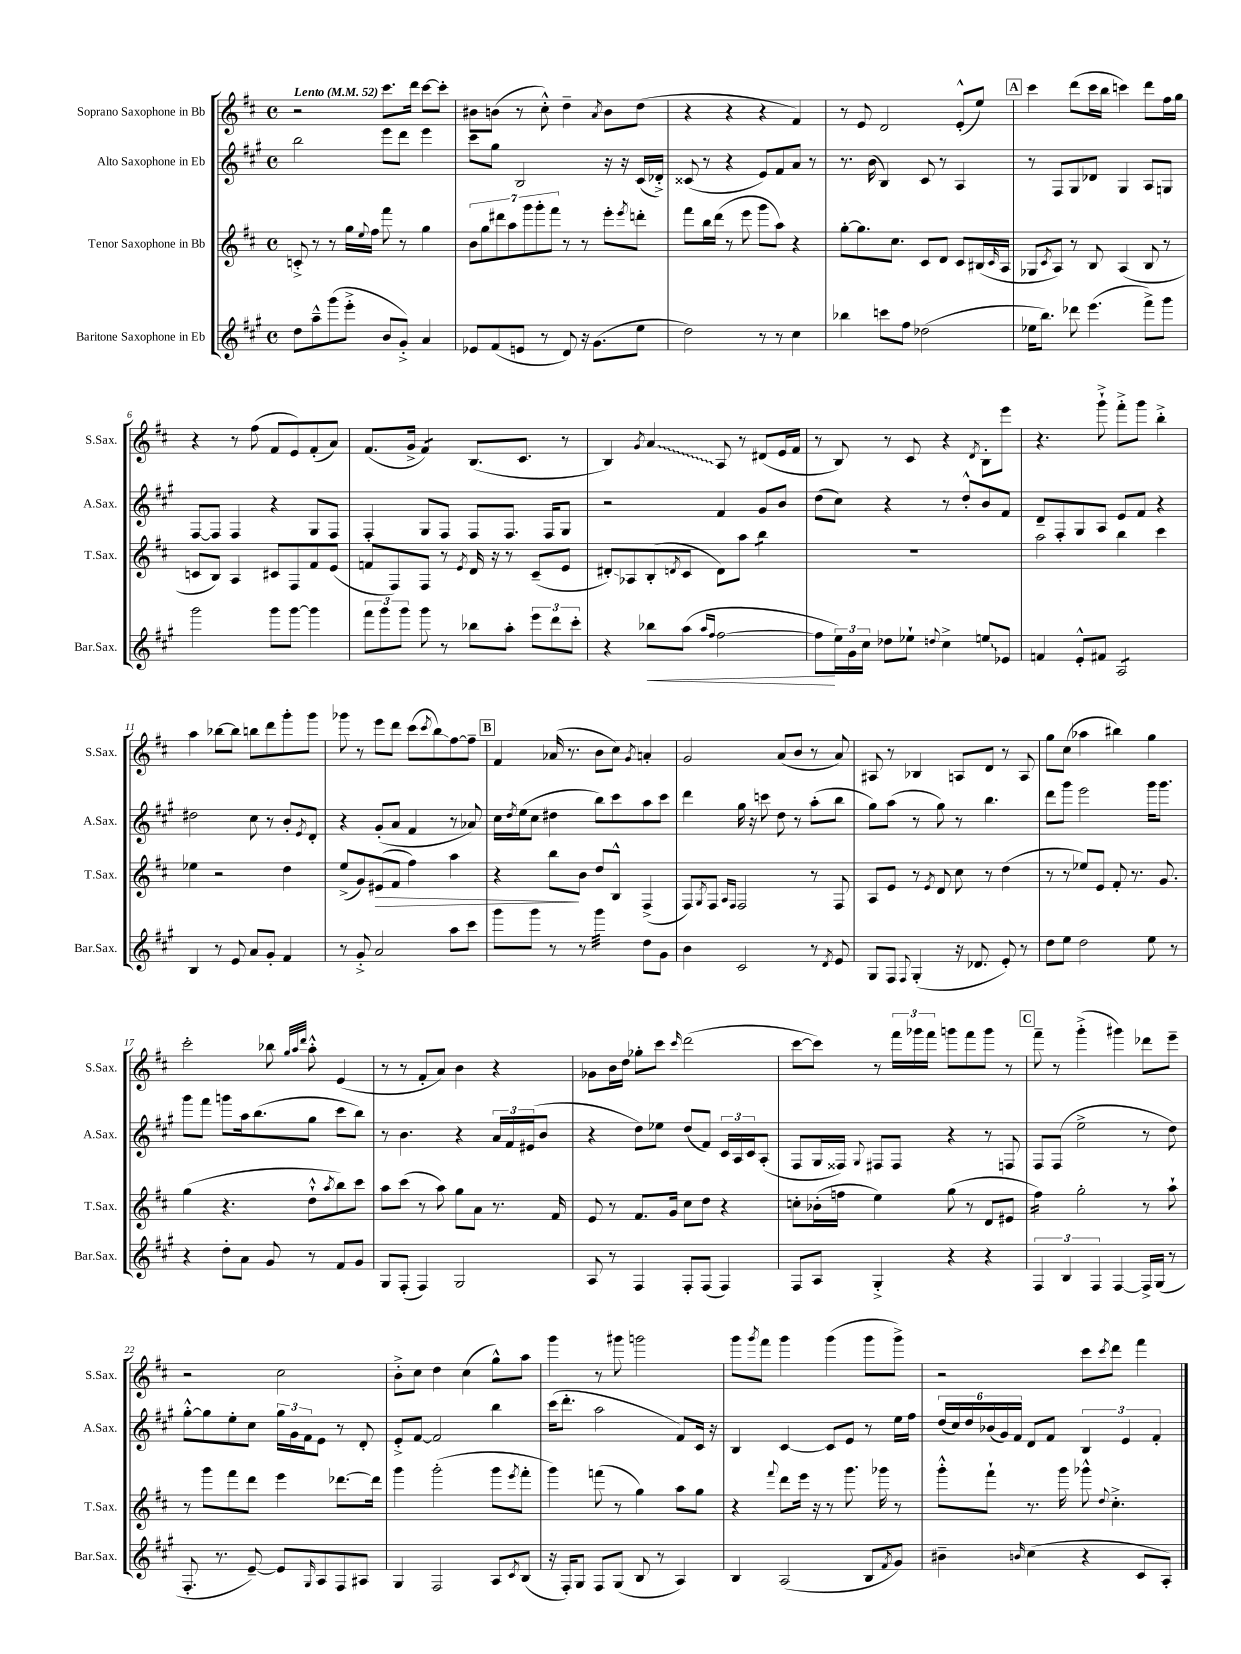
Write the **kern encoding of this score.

**kern	**kern	**kern	**kern
*staff4	*staff3	*staff2	*staff1
*clefG2	*clefG2	*clefG2	*clefG2
*k[f#c#g#]	*k[f#c#]	*k[f#c#g#]	*k[f#c#]
*M4/4	*M4/4	*M4/4	*M4/4
*met(c)	*met(c)	*met(c)	*met(c)
*MM52	*MM52	*MM52	*MM52
8dd\L	8c'^/	2bb\	2r
8aa~^^\	8r	.	.
(8ggg#\	8r	.	.
8eee'^\J	16gg\LL	.	.
.	8qqee/	.	.
.	16ff#\JJ	.	.
8b/L	8fff#\	8eee\L	8.ccc#\L
8g#'^/J)	8r	8ddd\J	.
.	.	.	16ddd\Jk
4a/	4gg\	4eee\	[8ccc#\L
.	.	.	8ccc#'\]J
=	=	=	=
8e-/L	14b\L	8ccc#\L	8b#\L
.	14gg\	.	.
(8f#/	.	8gg#\J	(8b\J
.	14ddd#\	.	.
.	14aa\	.	.
8e/J	.	2B/	8r
.	14ggg\	.	.
.	14ggg'\	.	.
8r	.	.	8cc#'^^\)
.	14fff#\J	.	.
8d/)	8r	.	4dd~\
16r	8r	.	.
(8.g#\L	.	.	.
.	.	.	8qa/
.	8eee'\L	16r	8b\L
.	.	16r	.
.	8qeee/	.	.
8ee\J	8ddd'\J	(16c#/LL	(8dd\J
.	.	16d-'^/JJ)	.
=	=	=	=
2dd\)	8fff#\L	(8c##/	4r
.	16bb\L	8r	.
.	(16ddd\JJ	.	.
.	8r	4r	4r
.	8eee\	.	.
8r	8ggg\L	8e/L)	4r
8r	8aa\J)	8f#/	.
4cc#\	4r	8a/J	4f#/)
.	.	8r	.
=	=	=	=
4bb-\	[8gg'\L	8.r	8r
.	8.gg\]	.	8e/
.	.	(16b\	.
8ccc\L	.	4B/)	2d/
.	8.cc#\J	.	.
8ff#\J	.	.	.
(2dd-\	8c#/L	8c#/	.
.	8d/J	8r	.
.	8c#/L	4A/	(8e'^^/L
.	(16B#/L	.	8ee/J)
.	16qqc#/	.	.
.	16A/JJ	.	.
=	=	=	=
16ee-\LK	8G-/L	8r	4ccc#\
8.bb\J)	.	.	.
.	8qc#/	.	.
.	8A/J)	8F#/L	.
8ddd-\	8r	8G#/	(8ddd\L
(4.eee\	8B/	8d-/J	16ccc#\L
.	.	.	16bb\JJ
.	(4A/	4G#/	4ccc\)
8fff#^\L)	8B/	8A/L	8ddd\L
8ggg#\J	8r	8G/J	16ff#\L
.	.	.	16gg\JJ
=	=	=	=
2ggg#\	8c/L	[8F#/L	4r
.	8B/J)	8F#/]J	.
.	4A/	4F#/	8r
.	.	.	(8ff#\
8ggg#\L	8c#/L	4r	8f#/L
[8ggg#\J	8F#/	.	8e/)
4ggg#\]	8f#/	8G#/L	(8f#'/
.	(8e/J	8F#/J	8a/J)
=	=	=	=
12fff#\L	8f/L	4F#'/	(8.f#/L
12ggg#\	.	.	.
.	8F#/)	.	.
12ggg#\J	.	.	.
.	.	.	16g^/Jk
8ggg#\	8F#/J	8G#/L	4f#/)
8r	8r	8F#/J	.
.	8qe/	.	.
8bb-\L	16d/	8F#/L	(8.B/L
.	16r	.	.
8aa'\J	8r	8.F#/J	.
.	.	.	8.c#/J
12eee\L	(8c#~/L	.	.
.	.	16F#/LK	.
12ddd\	.	.	.
.	8e/J	8G#/J	8r
12ccc#'\J	.	.	.
=	=	=	=
4r	8d#'/L)	2r	4B/)
.	8A-/	.	.
.	.	.	8qg/
8bb-\L	(8B'/	.	4a/
.	8qd/	.	.
(8aa\J	8c#/J	.	.
16qqaa/LL	.	.	.
16qqff#/JJ	.	.	.
[2ff#\	8d\L)	4f#/	8A/
.	8aa\J	.	8r
.	4bb\	8g#/L	(8d#/L
.	.	8b/J	16e/L
.	.	.	16f#/JJ
=	=	=	=
8ff#\]L	1r	(8dd\L	8r
24ee\L)	.	8cc#\J)	8B/)
24g#\	.	.	.
24cc#\JJ	.	.	.
8dd-\L	.	4r	8r
8ee-`\J	.	.	8c#/
8qqdd/	.	.	.
4cc#^\	.	8r	4r
.	.	8dd'^^/L	.
.	.	.	8qd/
8ee/L	.	8b/	8B'\L
8e-/J	.	8f#/J	8eee\J
=	=	=	=
4f/	2aa\	8d~/L	4.r
.	.	8F#'/	.
8e'^^/L	.	8G#/	.
8f#/J	.	8A/J	8ggg`^\
2A/	4bb\	8e/L	8fff#'^\L
.	.	8f#/J	8ggg\J
.	4ccc#\	4r	4bb'^\
=	=	=	=
4B/	4ee-\	2dd#\	4aa\
8r	2r	.	[8bb-\L
8e/	.	.	8bb-\]J
8a/L	.	8cc#\	8bb\L
8g#'/J	.	8r	8ddd\
4f#/	4dd\	8b'/L	8ggg'\
.	.	8qe/	.
.	.	8d'/J	8ggg\J
=	=	=	=
8r	(8ee^/L	4r	8ggg-\
8g#'^/	8g/)	.	8r
2a/	(8e#/	(8g#'/L	8eee\L
.	8f#/J	8a/J	8ddd\J
.	4ff#\)	4f#/	(8ccc#\L
.	.	.	8qccc#/
.	.	.	8bb\)
8aa\L	4aa\	8r	[8ff#\
8ccc#\J	.	8a-/)	8ff#~\]J
=	=	=	=
8ggg#\L	4r	16cc#\LL	4f#/
.	.	8qdd/	.
.	.	(16ee\J	.
8ggg#\J	.	8cc#\J	.
8r	8bb\L	4dd#\	(16a-/
.	.	.	8.r
8r	8b\J	.	.
4ggg#\	8dd/L	8bb\L)	8b\L
.	8B^^/J	8ccc#\	8cc#\J)
.	.	.	8qg/
8dd\L	(4F#^/	8aa\	4a'/
8g#\J	.	8ccc#\J	.
=	=	=	=
4b\	8F#/L)	4ddd\	2g/
.	8qG/	.	.
.	8F#/J	.	.
.	16qqA/LL	.	.
.	16qqF#/JJ	.	.
2c#/	2F#/	16gg#\	.
.	.	16r	.
.	.	8ccc\	.
.	.	8dd\	(8a/L
.	.	8r	8b/J
8r	8r	(8aa'\L	8r
8qd/	.	.	.
8e/	8F#/	8bb\J	8a/)
=	=	=	=
8G#/L	8A/L	8gg#\L)	8A#/
8F#/J	8e/J	(8aa\J	8r
8qqF#/	.	.	.
(4G#'/	8r	8r	4B-/
.	8qe/	.	.
.	8d/	8gg#\)	.
16r	8cc#\	8r	8A/L
8.d-/	.	.	.
.	8r	4.bb\	8d/J
8e'/)	(4dd\	.	8r
8r	.	.	8A/
=	=	=	=
8dd\L	8r	8ddd\L	8gg\L
8ee\J	8r	8ggg#\J	(8cc#\J
2dd\	8ee-/L)	2eee\	4aa-\
.	8e/J	.	.
.	8f#'/	.	4bb#\)
.	8.r	.	.
8ee\	.	16ggg#\LK	4gg\
.	8.g/	8.ggg#\J	.
8r	.	.	.
=	=	=	=
4r	(4gg\	8ggg#\L	2ccc#'\
.	.	8fff#\J	.
8dd'\L	4.r	8ggg\L	.
8a\J	.	16aa\k	.
.	.	(8.bb\	.
8g#/	.	.	8bb-\
.	.	.	32qqgg/LLL
.	.	.	32qqaa/
.	.	.	32qqddd/JJJ
8r	8dd`^^\L	8gg#\J	8aa'^^\
.	8qaa/	.	.
8f#/L	8bb\)	8ccc#\L	(4e/
8g#/J	8ccc#\J	8bb\J)	.
=	=	=	=
8G#/L	8aa\L	8r	8r
(8F#'/J	(8ccc#\J	4.b\	8r
4F#/)	8r	.	8f#'/L
.	8aa\)	.	8a/J)
2G#/	8gg\L	4r	4b\
.	8a\J	.	.
.	8.r	24a/LL	4r
.	.	24f#/	.
.	.	(24e#/J	.
.	.	8b/J	.
.	16f#/	.	.
=	=	=	=
8A/	8e/	4r	8g-\L
8r	8r	.	16b\L
.	.	.	16dd\JJ
4F#/	8.f#/L	8dd\L)	8gg-'\L
.	.	8ee-\J	8ccc#\J
.	16g/Jk	.	.
.	.	.	16qqccc#/
8F#'/L	8cc#\L	(8dd/L	(2ddd\
(8F#/J	8dd\J	8f#/J)	.
4F#/)	4r	24c#/LL	.
.	.	24A/	.
.	.	24c#/J	.
.	.	(8A'/J	.
=	=	=	=
8F#/L	8cc'\L	8F#/L	[8ccc#\L
8A/J	(16b-'\L	16G#/L	8ccc#\]J)
.	16ff\JJ	16F##/JJ)	.
.	.	8qqG#/	.
4G#'^/	4ee\)	8F#/L	8r
.	.	8F#/J	24fff#\LL
.	.	.	24ggg-\
.	.	.	24fff#\JJ
4r	(8gg\	4r	8ggg\L
.	8r	.	8fff#\
4r	8d/L	8r	8ggg\J
.	8e#/J	8F/	8r
=	=	=	=
6F#/	4ff#\)	8F#/L	8fff#~\
.	.	(8F#/J	8r
6B/	.	.	.
.	2gg'\	2ee^\	(4ggg'^\
6F#/	.	.	.
[4F#/	.	.	4ggg#\)
16F#^/]LL	8r	8r	8ddd-\L
(16G#/JJ	.	.	.
8r	8aa`\	8dd\)	8eee~\J
=	=	=	=
8.F#'/	8r	[8gg#'^^\L	2r
.	8ggg\L	8gg#\]	.
8.r	.	.	.
.	8fff#\	8ee'\	.
[8e~/)	8ddd\J	8cc#\J	.
8e/]L	4eee\	24gg#\LL	2cc#\
.	.	24g#\	.
.	.	24f#\J	.
16qqG#/	.	.	.
8A/	.	8e\J	.
8F#/	[8.ddd-\L	8r	.
8A#/J	.	8d'/	.
.	16ddd-\]Jk	.	.
=	=	=	=
4G#/	4ggg\	8e'^/L	8b'^\L
.	.	[8f#/J	8cc#\J
2F#/	(2ggg'\	2f#/]	4dd\
.	.	.	(4cc#\
8A/L	8ggg\L	4bb\	8gg^^\L)
8qc#/	8qeee/	.	.
(8B/J	8fff#'\J	.	8aa\J
=	=	=	=
16r	4ggg\)	(16ccc#\LK	4ggg\
16F#'/LK)	.	8.ddd'\J	.
8G#/J	.	.	.
8F#/L	(8fff\	2aa\	8r
(8G#/J	8r	.	8ggg#\
8B/	4gg\)	.	2ggg\
8r	.	.	.
4A/)	8aa\L	8f#/L)	.
.	8gg\J	16c#/Jk	.
.	.	16r	.
=	=	=	=
4B/	4r	4B/	8ggg\L
.	.	.	8qggg/
.	.	.	8fff#\J
.	8qqfff#/	.	.
(2A/	8ddd\L	[4c#/	4ggg\
.	16eee\Jk	.	.
.	16r	.	.
.	8r	8c#/]L	(4ggg\
.	8.ggg\	8e/J	.
8B/L	.	8r	8ggg\L
.	16ggg-\	.	.
8qf#/	.	.	.
8g#/J)	8r	16ee\LL	8ggg^\J)
.	.	16ff#\JJ	.
=	=	=	=
4b#~\	8ggg'^^\L	(24dd/LL	2r
.	.	24cc#/)	.
.	.	24dd/	.
.	8fff#`\J	(24b-/	.
.	.	24g#/)	.
.	.	24f#/JJ	.
16qqb/	.	.	.
(4cc#\	8.r	8d/L	.
.	.	8f#/J	.
.	16ggg\	.	.
4r	8ggg-^^\	6B/	8ccc#\L
.	8qqdd/	.	8qccc#/
.	4.cc#'^\	.	8ddd\J
.	.	6e/	.
8c#/L	.	.	4fff#\
.	.	6f#'/	.
8A'/J)	.	.	.
==	==	==	==
*-	*-	*-	*-
